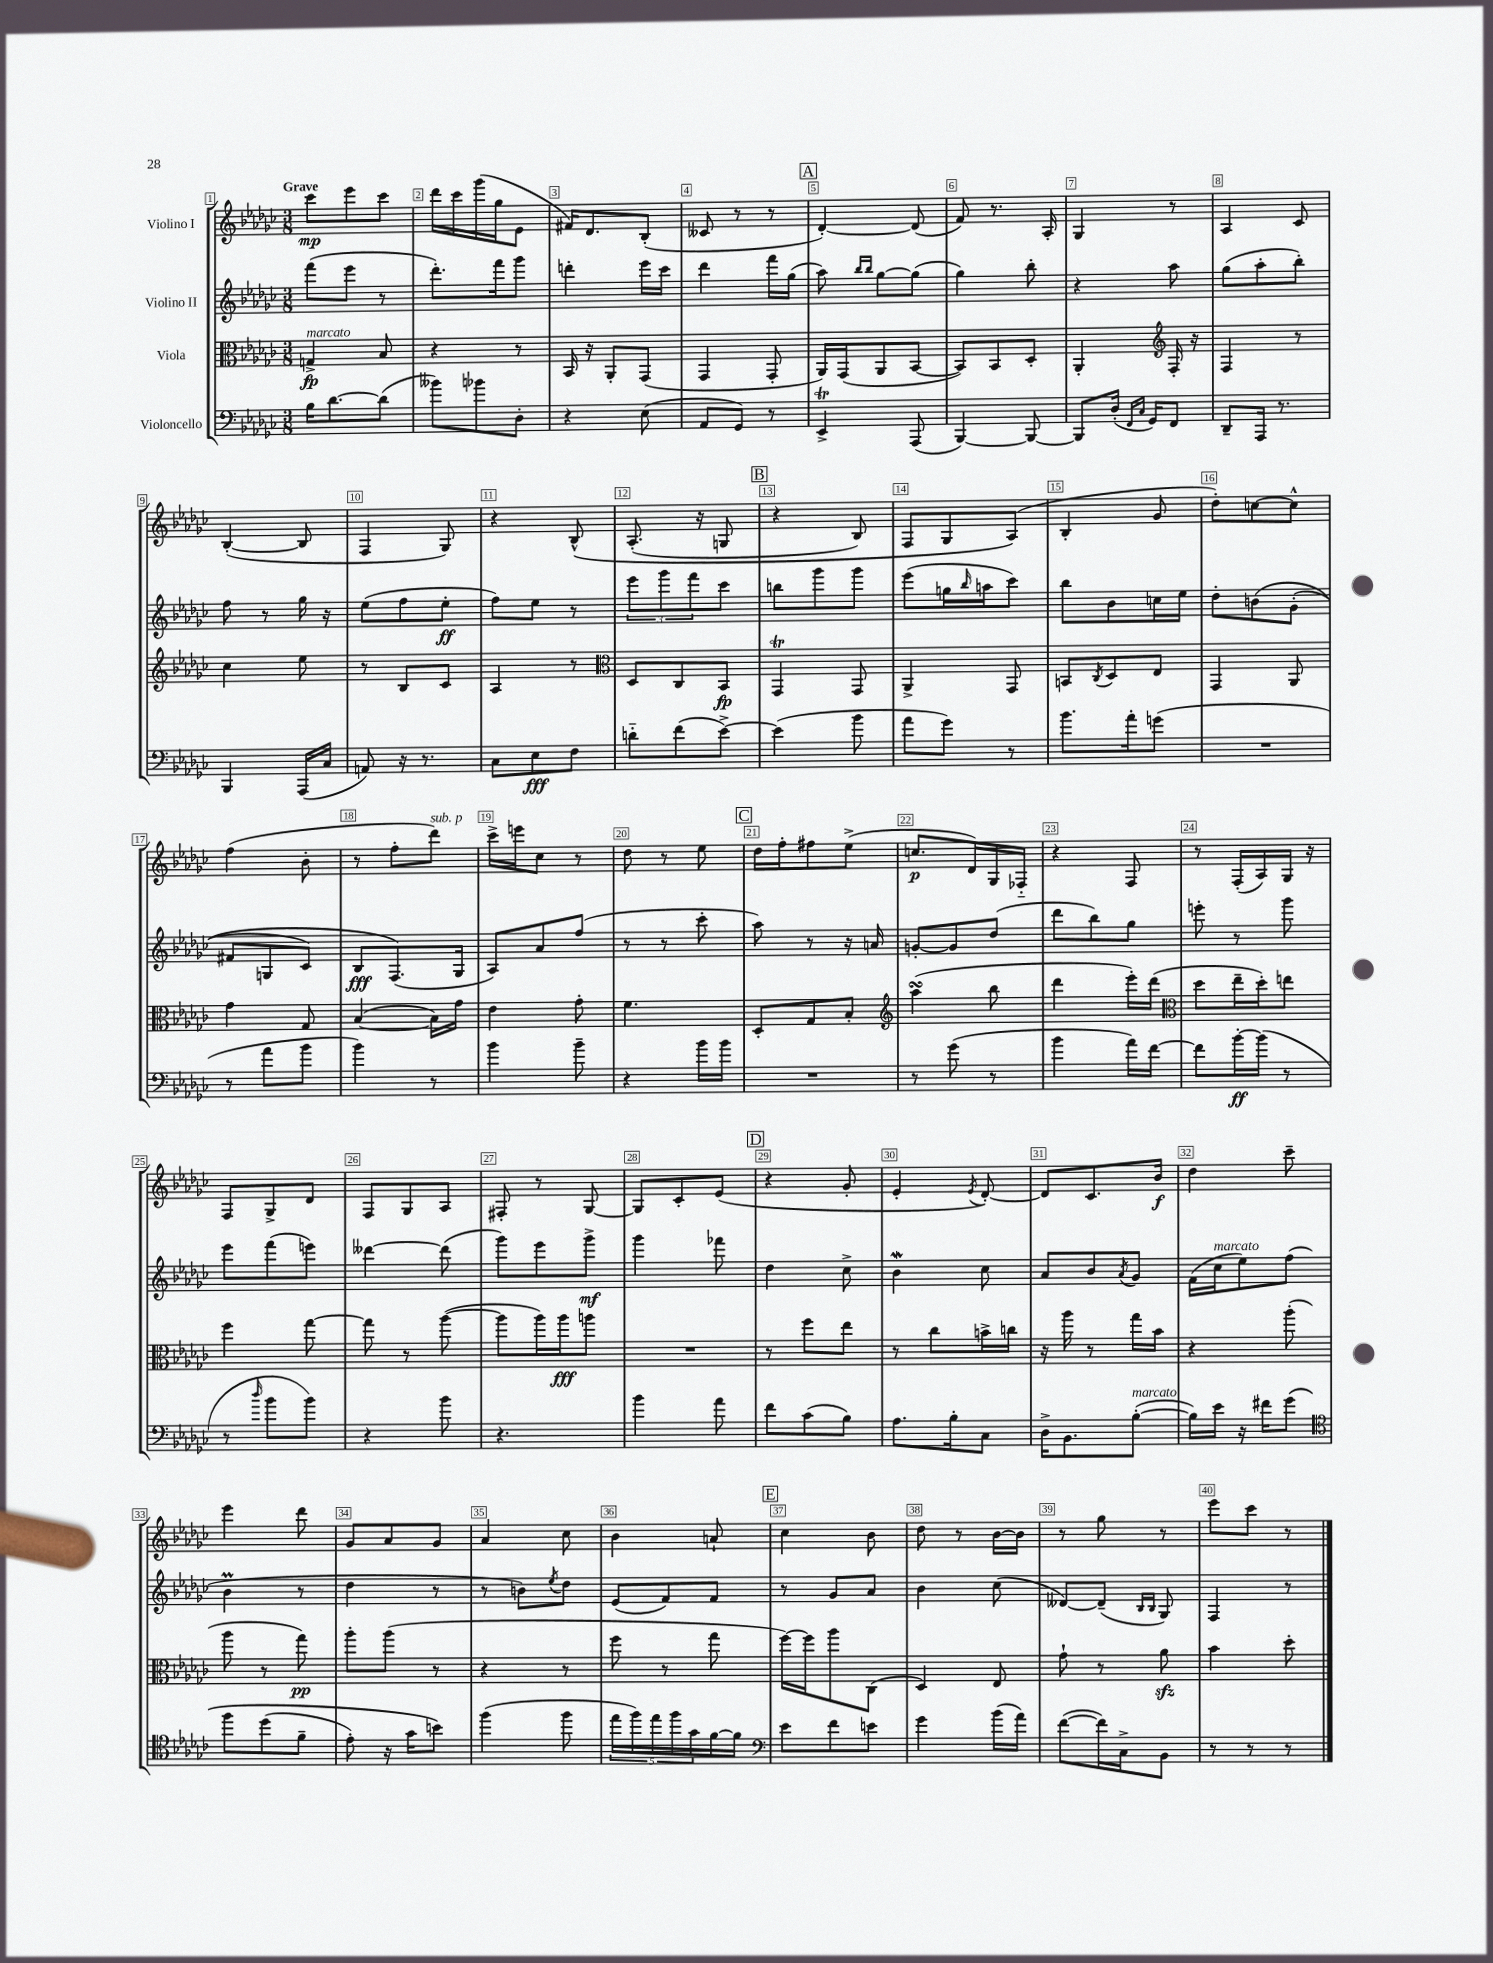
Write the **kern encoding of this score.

**kern	**kern	**kern	**kern
*staff4	*staff3	*staff2	*staff1
*clefF4	*clefC3	*clefG2	*clefG2
*k[b-e-a-d-g-c-]	*k[b-e-a-d-g-c-]	*k[b-e-a-d-g-c-]	*k[b-e-a-d-g-c-]
*M3/8	*M3/8	*M3/8	*M3/8
16B-\LK	4G^/	(8fff\L	8ccc-\L
[8.d-\	.	.	.
.	.	8eee-\J	8eee-\
(8d-\]J	8B-/	8r	8ccc-\J
=	=	=	=
8b--\L)	4r	8.ddd-'\L)	16ddd-\LL
.	.	.	16ccc-\
8b-\	.	.	(16ggg-\
.	.	16fff\k	16gg-\J
8D-'\J	8r	8ggg-\J	8e-\J
=	=	=	=
4r	16BB-/	4ddd'\	16f#/LK)
.	16r	.	8.d-/
.	8AA-'/L	.	.
(8E-\	(8GG-/J	16eee-\LL	(8B-'/J
.	.	16ccc-\JJ	.
=	=	=	=
8AA-/L	4GG-/	4ddd-\	8c--/
8GG-/J)	.	.	8r
8r	8GG-'/	16fff\LL	8r
.	.	(16gg-\JJ	.
=	=	=	=
4EE-^/	16AA-/LL)	8aa-\)	[4d-'/)
.	(16GG-/J	.	.
.	.	16qqbb-/LL	.
.	.	16qqbb-/JJ	.
.	8AA-/	[8gg-\L	.
(8AAA-/	[8BB-/J	(8gg-\]J	(8d-/]
=	=	=	=
[4BBB-/)	8BB-/]L)	4gg-\)	8f/)
.	8BB-/	.	8.r
8BBB-/_	8D-'/J	8bb-'\	.
.	.	.	16A-'/
=	=	=	=
8BBB-/]L	4AA-'/	4r	4G-/
(16D-'/Jk	.	.	.
16qqFF/LL	.	.	.
16qqC-/JJ	.	.	.
16GG-/LK)	.	.	.
*	*clefG2	*	*
8FF/J	16F'/	8aa-\	8r
.	16r	.	.
=	=	=	=
8DD-~/L	4F/	(8gg-\L	4A-/
16AAA-/Jk	.	8aa-'\	.
8.r	.	.	.
.	8r	8bb-'\J)	8c-/
=	=	=	=
4BBB-/	4cc-\	8ff\	([4B-'/
.	.	8r	.
(16AAA-/LL	8ee-\	16gg-\	8B-/]
16C-/JJ	.	16r	.
=	=	=	=
8AA/)	8r	(8ee-\L	4F/
16r	8B-/L	8ff\	.
8.r	.	.	.
.	8c-/J	8ee-'\J	8G-/)
=	=	=	=
8C-\L	4A-/	8ff\L)	4r
8E-\	.	8ee-\J	.
8F\J	8r	8r	&(8B-^^/
=	=	=	=
*	*clefC3	*	*
8d'~\L	8D-/L	12eee-\L	(8.A-'/
.	.	12ggg-\	.
(8f\	8C-/	.	.
.	.	12fff\	.
.	.	.	16r
[8e-^\J)	8BB-/J	8ccc-\J	8G/
=	=	=	=
(4e-\]	4GG-/	8bb\L	4r
.	.	8ggg-\	.
8b-\	8GG-/	8ggg-\J	8B-/)
=	=	=	=
8a-\L	4AA-^/	(8eee-\L	8F/L
8g-\J)	.	16gg\L	8G-/
.	.	16qqbb-/	.
.	.	16aa\J	.
8r	8GG-/	8ccc-\J)	(8A-/J&)
=	=	=	=
8.b-\L	8BB/L	8bb-\L	4B-'/
.	8qC-/	.	.
.	8D-/	8b-\	.
16a-'\k	.	.	.
(8g\J	8E-/J	16cc\L	8g-/
.	.	16ee-\JJ	.
=	=	=	=
4.r	4GG-/	8dd-'\L	8dd-'\L)
.	.	&(8b\	[8cc\
.	8AA-/	(8g-'\J	8cc^^\]J
=	=	=	=
8r	4g-\	8f#/L	(4ff\
8a-\L	.	8G/	.
8b-\J	8G-/	8c-/J)	8b-'\
=	=	=	=
4b-\)	([4B-/	8B-/L	8r
.	.	(8.F/&)	8ff'\L
8r	16B-\]LL)	.	8ddd-\J)
.	16g-\JJ	16G-/Jk	.
=	=	=	=
4b-\	4e-\	8A-/L)	16ccc-^\LL
.	.	.	16eee\J
.	.	8a-/	8cc-\J
8b-~\	8g-'\	(8ff/J	8r
=	=	=	=
4r	4.f\	8r	8dd-\
.	.	8r	8r
16b-\LL	.	8ccc-'\	8ee-\
16b-\JJ	.	.	.
=	=	=	=
4.r	8D-'/L	8aa-\)	16dd-\LL
.	.	.	16ff'\J
.	8G-/	8r	8ff#\
.	8B-'/J	16r	(8ee-^\J
.	.	16a/	.
=	=	=	=
*	*clefG2	*	*
8r	(4aa-\	[8g'/L	8.cc/L
(8g-\	.	8g/]	.
.	.	.	16d-/L)
8r	8bb-\	(8dd-/J	16G-/
.	.	.	16F-'~/JJ
=	=	=	=
4b-\	4ddd-\	8ddd-\L	4r
.	.	8bb-\)	.
16a-\LL)	16eee-'\LL)	8gg-\J	8F/
[16f\JJ	(16ddd-\JJ	.	.
=	=	=	=
*	*clefC3	*	*
8f\]L	8dd-\L	8eee'\	8r
[16b-'\L	16ee-~\L	8r	(16F'/LL
(16b-\]JJ	16dd-'\J)	.	16A-/)
8r	8ee\J	8ggg-\	16G-/JJ
.	.	.	16r
=	=	=	=
8r	4ff\	8eee-\L	8F/L
16qqdd-/	.	.	.
8b-\L	.	(8fff\	8G-^/
8b-\J)	[8gg-\	8eee\J)	8d-/J
=	=	=	=
4r	8gg-\]	[4ddd--\	8F/L
.	8r	.	8G-/
8b-\	([8aa-\	(8ddd--\]	8A-/J
=	=	=	=
4.r	8aa-\]L	8ggg-\L)	8F#'/
.	16aa-\L)	8eee-\	8r
.	16aa-\J	.	.
.	8aa\J	8ggg-^\J	[8G-/
=	=	=	=
4b-\	4.r	4ggg-\	8G-/]L
.	.	.	8c-'/
8a-\	.	8fff-\	(8e-/J
=	=	=	=
8f\L	8r	4dd-\	4r
(8c-\	8ff\L	.	.
8B-\J)	8ee-\J	8cc-^\	8g-'/
=	=	=	=
8.A-\L	8r	4b-\	4e-'/
.	8cc-\L	.	.
16B-'\k	.	.	.
.	.	.	8qe-/
8C-\J	16b^\L	8cc-\	[8d-'/)
.	16cc\JJ	.	.
=	=	=	=
16D-^\LK	16r	8a-/L	8d-/]L
8.BB-\	16aa-\	.	.
.	8r	8b-/	8.c-/
.	.	8qa-/	.
([8B-'\J	16gg-\LL	8g-/J	.
.	16b-\JJ	.	16b-/Jk
=	=	=	=
16B-\]LL)	4r	(16f\LL	4dd-\
16e-\JJ	.	16cc-\J	.
16r	.	8ee-\)	.
16f#\LK	.	.	.
&(8g-\J	(8aa-'\	(8ff\J	8ccc-~\
=	=	=	=
*clefC4	*	*	*
8ff\L	8aa-\	4b-\	4eee-\
(8dd-\	8r	.	.
8f~\J	8gg-\)	8r	8ddd-\
=	=	=	=
8e-'\)	8aa-'\L	4dd-\	8g-/L
16r	(8aa-\J	.	8a-/
16g-\LK	.	.	.
8b\J&)	8r	8r	8g-/J
=	=	=	=
(4ff\	4r	8r	4a-/
.	.	8b\L)	.
.	.	8qee-/	.
8ff\	8r	8dd-\J	8cc-\
=	=	=	=
20ee-\LL	8ff\	(8e-/L	4b-\
20ff\)	.	.	.
20ee-\	.	.	.
.	8r	8f/)	.
20ff\	.	.	.
20g-\	.	.	.
[16f\	8gg-\	8f/J	8a`/
16f\]JJ	.	.	.
=	=	=	=
*clefF4	*	*	*
8e-\L	[16ff\LL)	8r	4cc-\
.	16ff\]J	.	.
8f\	8aa-\	8g-/L	.
8e\J	(8C-\J	8a-/J	8b-\
=	=	=	=
4g-\	4D-/)	4b-\	8dd-\
.	.	.	8r
(16b-\LL	8E-/	(8cc-\	[16b-\LL
16a-\JJ)	.	.	16b-\]JJ
=	=	=	=
([8f\L	8g-`\	[8d--/L)	8r
16f\]L)	8r	(8d--~/]J	8gg-\
16C-^\J	.	.	.
.	.	16qqB-/LL	.
.	.	16qqB-/JJ	.
8BB-\J	8a-\	8G-/)	8r
=	=	=	=
8r	4b-\	4F/	8eee-\L
8r	.	.	8ccc-\J
8r	8dd-'\	8r	8r
==	==	==	==
*-	*-	*-	*-
